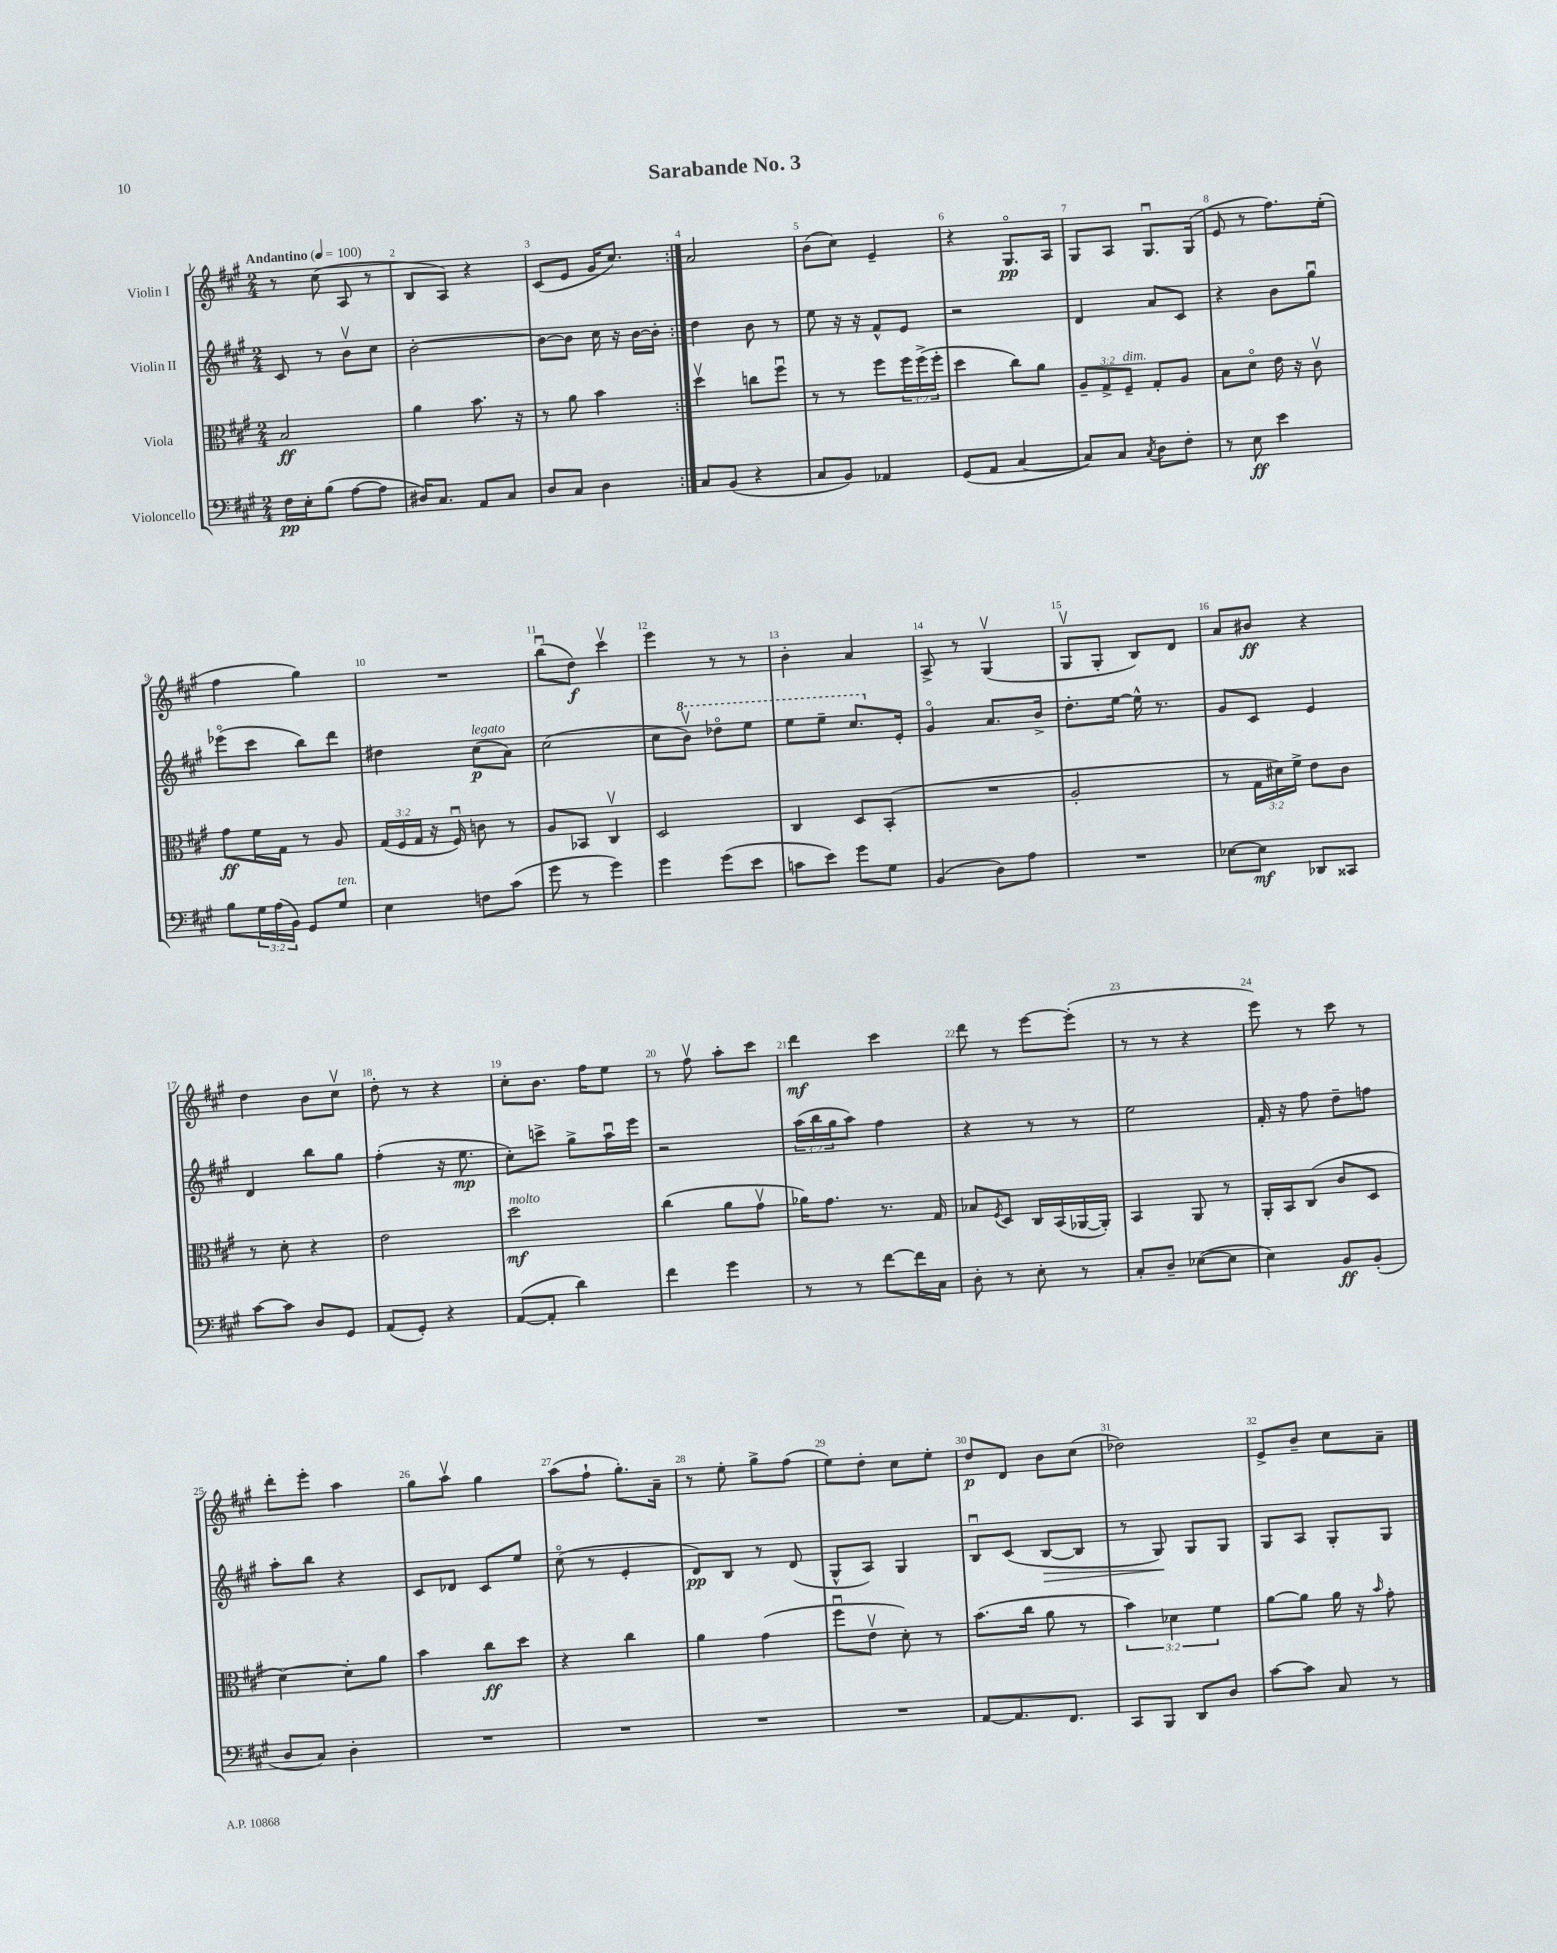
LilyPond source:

\header { title = "Sarabande No. 3" }
<<
\new StaffGroup <<
\new Staff = "s0" \with { instrumentName = "Violin I" } {
    \clef treble \key a \major \numericTimeSignature \time 2/4 \tempo "Andantino" 4 = 100
    \repeat volta 2 { r8 cis''8( a8 r8 |
    b8 a8) r4 |
    cis'8( e'8 gis'16 cis''8.) | }
    a'2 |
    b'8( cis''8) e'4-- |
    r4 gis8.\flageolet\pp a16 |
    gis8 a8 gis8.\downbow gis16( |
    e'8 r8 fis''8.) e''16-.( |
    fis''4 gis''4) |
    R2 |
    b''8\downbow( d''8\f) cis'''4\upbow |
    e'''4 r8 r8 |
    b'4-. a'4 |
    a8-> r8 gis4\upbow( |
    gis8\upbow gis8-. b8) d'8 |
    a'8 bis'8\ff r4 |
    d''4 b'8 cis''8\upbow |
    d''8-. r8 r4 |
    cis''8-. b'8. fis''16 e''8 |
    r8 fis''8\upbow a''8-. cis'''8 |
    d'''4\mf cis'''4 |
    d'''8 r8 e'''8~ e'''8-.( |
    r8 r8 r4 |
    e'''8) r8 cis'''8 r8 |
    d'''8-. e'''8-. a''4 |
    gis''8 a''8\upbow gis''4 |
    a''8( fis''8-! gis''8.-.) a'16-- |
    r8 e''8-. gis''8-> fis''8( |
    e''8) d''8-. cis''8 e''8-. |
    d''8\p d'8 b'8 cis''8( |
    des''2) |
    e'8-> b'8-- cis''8 a'8-- \bar "|." |
}
\new Staff = "s1" \with { instrumentName = "Violin II" } {
    \clef treble \key a \major \numericTimeSignature \time 2/4 \override Staff.TupletNumber.text = #tuplet-number::calc-fraction-text
    \repeat volta 2 { cis'8 r8 b'8\upbow cis''8 |
    b'2~-. |
    b'8~ b'8 cis''16 r16 b'16~ b'16-. | }
    d''4 b'8 r8 |
    e''8 r16 r16 fis'8-^ e'8 |
    r2 |
    d'4 a'8 cis'8 |
    r4 b'8 gis''8\downbow |
    ees'''8\flageolet( cis'''8 b''8) d'''8 |
    dis''4 cis''8\p^\markup { \italic "legato" }( a'8) |
    cis''2( |
    cis''8 \ottava #1 b''8\upbow) des'''8\flageolet e'''8 |
    e'''8 e'''8-- cis'''8. \ottava #0 e'16-. |
    gis'4\flageolet a'8. b'16-> |
    d''8.-. e''16~ e''16-^ r8. |
    gis'8 cis'8 e'4 |
    d'4 b''8 gis''8 |
    fis''4-.( r16 e''8.\mp |
    cis''8-.) c'''8-> gis''8-> a''16\downbow e'''16 |
    r2 |
    \tuplet 3/2 { a''16( b''16 gis''16 } a''8) fis''4 |
    r4 r8 r8 |
    e''2 |
    fis'16-. r16 fis''8 d''8-- f''8 |
    a''8-. b''8 r4 |
    cis'8 des'8 cis'8 e''8 |
    cis''8\flageolet( r8 e'4-. |
    d'8\pp) b8 r8 d'8( |
    gis8-^ a8) gis4 |
    b8\downbow cis'8( b8~\> b8 |
    r8 gis8\!) gis8 gis8 |
    gis8 a8 gis8-. gis8 \bar "|." |
}
\new Staff = "s2" \with { instrumentName = "Viola" } {
    \clef alto \key a \major \numericTimeSignature \time 2/4 \override Staff.TupletNumber.text = #tuplet-number::calc-fraction-text
    \repeat volta 2 { b2\ff |
    a'4 b'8. r16 |
    r8 a'8 b'4 | }
    d''4\upbow c''8 fis''8\downbow |
    r8 r8 fis''8 \tuplet 3/2 { fis''16 fis''16->( fis''16-. } |
    d''4 cis''8) a'8 |
    \tuplet 3/2 { a8-- gis8-> fis8--^\markup { \italic "dim." } } gis8-. a8 |
    b8 d'8\flageolet e'16 r16 cis'8\upbow |
    gis'8\ff fis'16 gis16 r8 a8 |
    \tuplet 3/2 { gis16( fis16 gis16 } r16 fis16\downbow) c'8 r8 |
    a8 bes,8 cis4\upbow |
    d2 |
    cis4 d8 b,8-.( |
    R2 |
    a2-. |
    r8 \tuplet 3/2 { gis16 dis'16) fis'16-> } e'8 cis'8 |
    r8 d'8-. r4 |
    e'2 |
    d''2\mf^\markup { \italic "molto" } |
    cis''4( a'8 gis'8\upbow |
    aes'16) gis'8. r8. gis16 |
    bes8 \acciaccatura { fis8 } d8 cis16 b,16( aes,16~ aes,16-.) |
    b,4 a,8 r8 |
    a,16-. b,16 cis8( cis'8 d8 |
    d'4~) d'8-. a'8 |
    b'4 cis''8\ff d''8 |
    r4 cis''4 |
    a'4 gis'4( |
    fis''8\downbow e'8\upbow d'8-.) r8 |
    b'8.( cis''16 a'8 r8 |
    \tuplet 3/2 { b'4) des'4 fis'4 } |
    a'8~ a'8 a'16 r16 \grace { b'16 } gis'8-. \bar "|." |
}
\new Staff = "s3" \with { instrumentName = "Violoncello" } {
    \clef bass \key a \major \numericTimeSignature \time 2/4 \override Staff.TupletNumber.text = #tuplet-number::calc-fraction-text
    \repeat volta 2 { fis16\pp e16-. b8( a8~ a8 |
    dis16) cis8. a,8 cis8 |
    d8 cis8 d4 | }
    cis8 b,8( r4 |
    cis8 b,8) aes,4 |
    gis,8( a,8 cis4~ |
    cis8) cis8 \acciaccatura { cis8 } d8 fis8-. |
    r8 e8\ff e'4 |
    b8 \tuplet 3/2 { gis16 a16( b,16) } gis,8 gis8^\markup { \italic "ten." } |
    e4 f8 cis'8( |
    gis'8 r8 gis'4) |
    gis'4 gis'8( e'8 |
    c'8 e'8) gis'8 gis8 |
    b,4( d8) a8 |
    R2 |
    ees8~ ees8\mf des,8 cisis,8 |
    cis'8~ cis'8 d8 gis,8 |
    a,8( gis,8-.) r4 |
    a,8~( a,8-. d'4) |
    fis'4 gis'4 |
    r8 r8 fis'8~ fis'16 cis16 |
    d8-. r8 e8-. r8 |
    cis8-. d8-- ees8~( ees8 |
    e4) b,8\ff b,8-.( |
    d8 cis8) d4-. |
    R2 |
    R2 |
    R2 |
    R2 |
    a,8~ a,8. fis,8. |
    cis,8 b,,8 d,8 d8 |
    cis'8~ cis'8 cis8 r8 \bar "|." |
}
>>
>>
\layout { \context { \Score \override BarNumber.break-visibility = ##(#f #t #t) barNumberVisibility = #all-bar-numbers-visible } }
